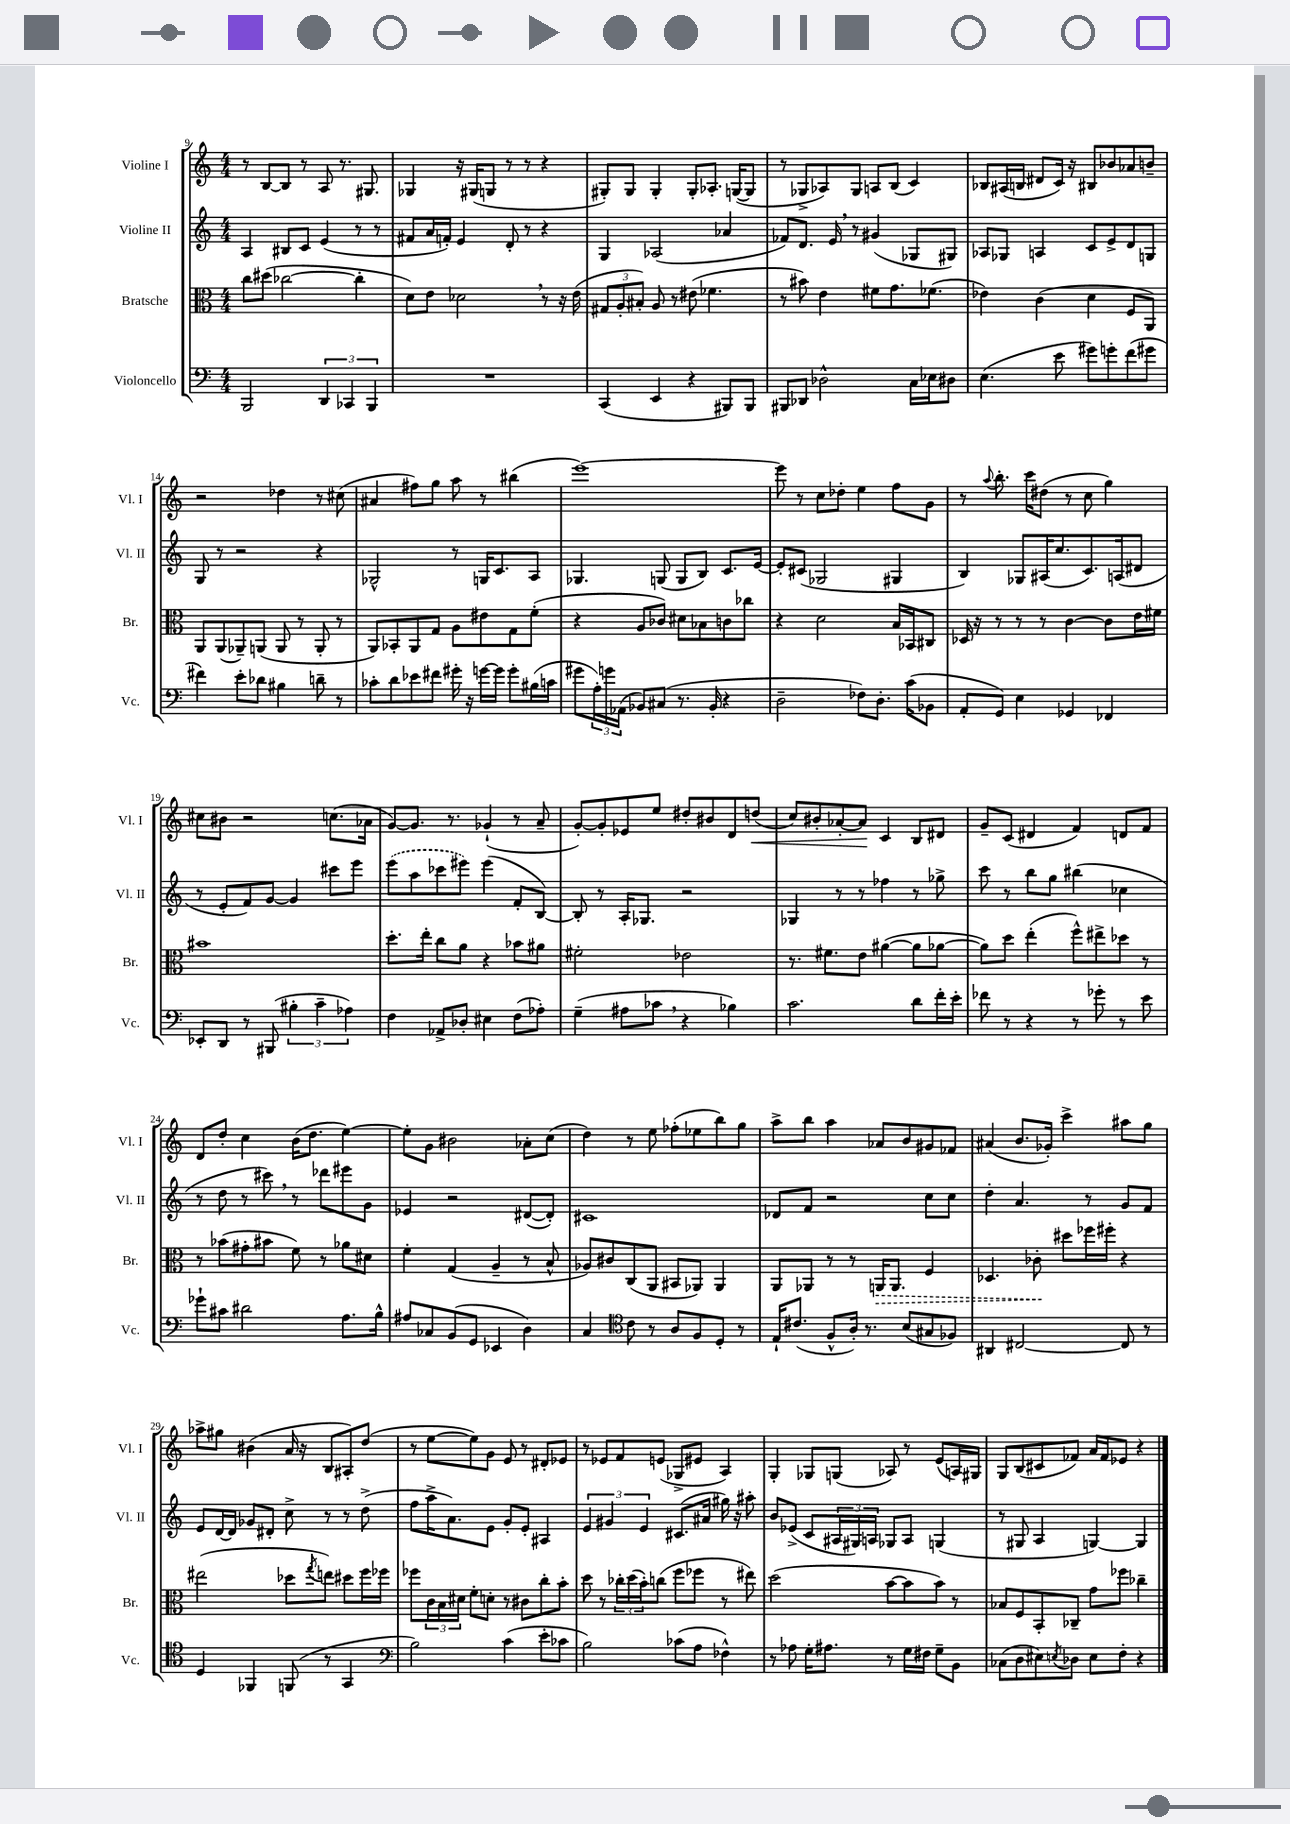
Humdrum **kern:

**kern	**kern	**kern	**kern
*staff4	*staff3	*staff2	*staff1
*clefF4	*clefC3	*clefG2	*clefG2
*k[]	*k[]	*k[]	*k[]
*M4/4	*M4/4	*M4/4	*M4/4
2BBB	8cc	4A	8r
.	(8dd#	.	[8B
.	[2cc-	8B#	8B]
.	.	8c	8r
6DD	.	(4e	8A
.	.	.	8.r
6CC-	.	.	.
.	4cc-']	8r	.
.	.	.	8.G#
6BBB	.	.	.
.	.	8r	.
=	=	=	=
1r	8d)	8f#	4G-
.	8e	16a	.
.	.	16f')	.
.	2d-	4e	16r
.	.	.	(16G#
.	.	.	8G
.	.	8d'	8r
.	.	8r	8r
.	8r	4r	4r
.	16r	.	.
.	(16e	.	.
=	=	=	=
(4CC	12G#	4G	8G#')
.	12A'	.	.
.	.	.	8G#
.	12B#')	.	.
4EE	8A	(2A-	4G#'
.	8r	.	.
4r	(8e#	.	8G#'
.	4.f-	.	8.A-'
8BBB#)	.	4a-	.
.	.	.	([16G
8BBB#	.	.	8G]
=	=	=	=
8BBB#	8r	8f-)	8r
8DD-	8b#)	8.d	8G-^
2D-^^	4e	.	8A-)
.	.	16e	.
.	.	8r	8G-
.	8f#	(4g#	8A
.	8.g	.	(8B
16C	.	8G-	4c)
16E-	(8.f-	.	.
8D#	.	8G#)	.
=	=	=	=
(4.E	4e-)	8A-	8B-
.	.	8G-	(16A#
.	.	.	16B
.	(4c	4A	8d#
8e	.	.	16c)
.	.	.	16r
8g#)	4d	8c	8B#
8g'	.	8e^	8b-
(8f	8F	8d	8a-
8g#	8AA)	8G	8b~
=	=	=	=
4f#)	8AA	8G	2r
.	(8AA	8r	.
8e'	8AA-~)	2r	.
8d-	(8AA	.	.
4B#	8AA	.	4dd-
.	8r	.	.
8d~	8AA'	4r	8r
8r	8r	.	(8cc#
=	=	=	=
8c-'	8AA)	2G-^^	4a#
8d	8BB-'	.	.
8e-	8AA	.	8ff#)
8f#	8G	.	8gg
16g#'	8A	8r	8aa
16r	.	.	.
[16g	8e#	16G	8r
16g]	.	8.c	.
8g'	8G	.	(4bb#
(16B#	(8f'	8A	.
16c	.	.	.
=	=	=	=
8g#	4r	4.G-	[1eee)
24A')	.	.	.
24g	.	.	.
(24AA-	.	.	.
8BB-)	8A	.	.
(8C#	8c-)	(8G	.
8.r	8d#	8G	.
.	8B-	8B)	.
16BB-'	.	.	.
4r	8c	8.c	.
.	8cc-	.	.
.	.	[16e	.
=	=	=	=
2D~	4r	8e']	8eee]
.	.	(8c#	8r
.	2d	2G-	8cc
.	.	.	8dd-'
8F-)	.	.	4ee
8.D'	.	.	.
.	16B	4G#	8ff
(16c	16BB-	.	.
8BB-	8C#	.	8g
=	=	=	=
8AA'	16D-	4B)	8r
.	16r	.	.
.	.	.	8qqaa
8GG)	8r	.	8.bb'
4E	8r	8G-	.
.	.	.	16ccc
.	8r	(16A#	(8dd#
.	.	8.cc	.
4GG-	[4c	.	8r
.	.	8.c)	8cc
4FF-	8c]	.	4gg)
.	.	(16A	.
.	16e	8d#	.
.	16f#	.	.
=	=	=	=
8EE-'	1b#	8r	8cc#
8DD	.	8e'	8b#
8r	.	8f)	2r
(8BBB#	.	[8g	.
6B#'	.	4g]	.
6c~	.	.	.
.	.	8ccc#	(8.cc
6A-)	.	.	.
.	.	8eee	.
.	.	.	16a-
=	=	=	=
4F	8.dd'	(8eee	[8g)
.	.	8aa	8.g]
.	16ee'	.	.
8AA-^	8cc	8ccc-	.
.	.	.	8.r
8D-'	8a	8eee#)	.
4E#	4r	(4eee#	(4g-`
(8F	8b-	8f'	8r
8A-')	8a#	[8B)	8a~
=	=	=	=
(4G~	2f#'	8B']	[8g')
.	.	8r	8g']
8A#	.	16A'	8e-
.	.	8.G-	.
8c-	.	.	8ee
4r	2e-	2r	8dd#'
.	.	.	8b#
4B-)	.	.	8d
.	.	.	(8dd
=	=	=	=
2.c	8.r	4G-	8cc)
.	.	.	8b#'
.	8.f#	.	.
.	.	8r	[8a-'
.	8e	8r	8a-]
.	([4a#	4ff-	4c
8d	8a#]	8r	8B
16f'	[8a-	8gg-^	8d#
16e'	.	.	.
=	=	=	=
8f-	8a-])	8ccc	8g~
8r	8dd	8r	(8c
4r	(4ee'	8bb	4d#
.	.	8gg	.
8r	8ff^^)	(4bb#	4f)
8g-'	8ee#^	.	.
8r	8dd-	4cc-	8d
8e	8r	.	8f
=	=	=	=
8g-`	8r	8r	8d
8c#	(8b-	8dd	8dd'
2d#	8g#'	8r	4cc
.	8b#	8ccc#)	.
.	8f)	8r	(16b
.	.	.	8.dd
.	8r	8ddd-	.
8.A	8a-	8eee#	[4ee)
.	8d#	8g	.
16B^^	.	.	.
=	=	=	=
8A#	4f'	4e-	8ee']
8C-	.	.	8g
(8BB	(4G	2r	2b#
8GG	.	.	.
4EE-	4A~	.	.
4D)	8r	([8d#	8a-'
.	8B^^	8d#'])	(8cc
=	=	=	=
4C	8A-)	1c#	4dd)
.	8c#	.	.
*clefC4	*	*	*
8c	(8C	.	8r
8r	8AA	.	8ee
8A	8BB#	.	(8ff-'
8F	8AA-)	.	8ee-
8D'	4AA-	.	8bb)
8r	.	.	8gg
=	=	=	=
16E`	8AA	8d-	8aa^
(8.c#	.	.	.
.	8AA-	8f	8bb
8F^^	8r	2r	4aa
16A')	8r	.	.
8.r	.	.	.
.	16AA	.	8a-
.	8.AA	.	.
(8B	.	.	8b
8G#	4F	8cc	8g#
8F-)	.	8cc	8f-
=	=	=	=
4AA#	4.D-	4dd'	(4a#
[2C#	.	4.a	8.b
.	8c-'	.	.
.	.	.	16g-')
.	8dd#	.	4ccc^
.	16ff-	8r	.
.	16ff#'	.	.
8C#]	4r	8g	8aa#
8r	.	8f	8gg
=	=	=	=
4D	(2ee#	8e	8aa-^
.	.	[16d	8gg#
.	.	16d]	.
4FF-	.	8g-	(4b#
.	.	8d#'	.
(8FF	8dd-	8cc^	16a
.	.	.	16r
.	8qgg	.	.
8r	8ee)	8r	8B
4GG	8dd#	8r	8A#')
.	16ff	(8dd^	(8dd
.	16ff-	.	.
=	=	=	=
*clefF4	*	*	*
2B)	8ff-	8ff	8r
.	24c	16aa^	[8ee
.	24B	.	.
.	.	8.a)	.
.	24d#	.	.
.	8f'	.	8ee])
.	8d'	8e	8g
(4c	8r	8g'	8e
.	8c#	8e'	8r
8e'	8cc'	4A#	8d#'
8c-	8b'	.	8e-
=	=	=	=
2B)	8dd	6e	8r
.	8r	.	8e-
.	.	6g#	.
.	24cc-'	.	8f
.	(24dd	.	.
.	24b')	6e	.
.	(8cc	.	(8e
(8c-	8ff	(8.c#	8G-^
8A	8ff-	.	8e#
.	.	16a#	.
4F-^^)	8r	16gg#)	4A)
.	.	16r	.
.	8ee#)	8aa#'	.
=	=	=	=
8r	(2dd	8b	4G'
8A-	.	(8e-^	.
16G'	.	8c	8G-
8.A#	.	.	.
.	.	24A#	(8G
.	.	24G#)	.
.	.	24A	.
8r	[8b	8G-	8A-)
16G	8b]	8A	8r
16F#	.	.	.
8G~	8b)	(4G	(8e
8BB	8r	.	16A)
.	.	.	16G#
=	=	=	=
(8C-	8B-	8r	8G
8D	8F	8G#	(8B
8E#)	8BB'	4A	8c#
8qE	.	.	.
8D-	8C-~	.	8f-)
8E	8g	[4G)	16a
.	.	.	16f-
8F'	8ff-	.	8e-
4r	4cc-~	4G]	4r
==	==	==	==
*-	*-	*-	*-
